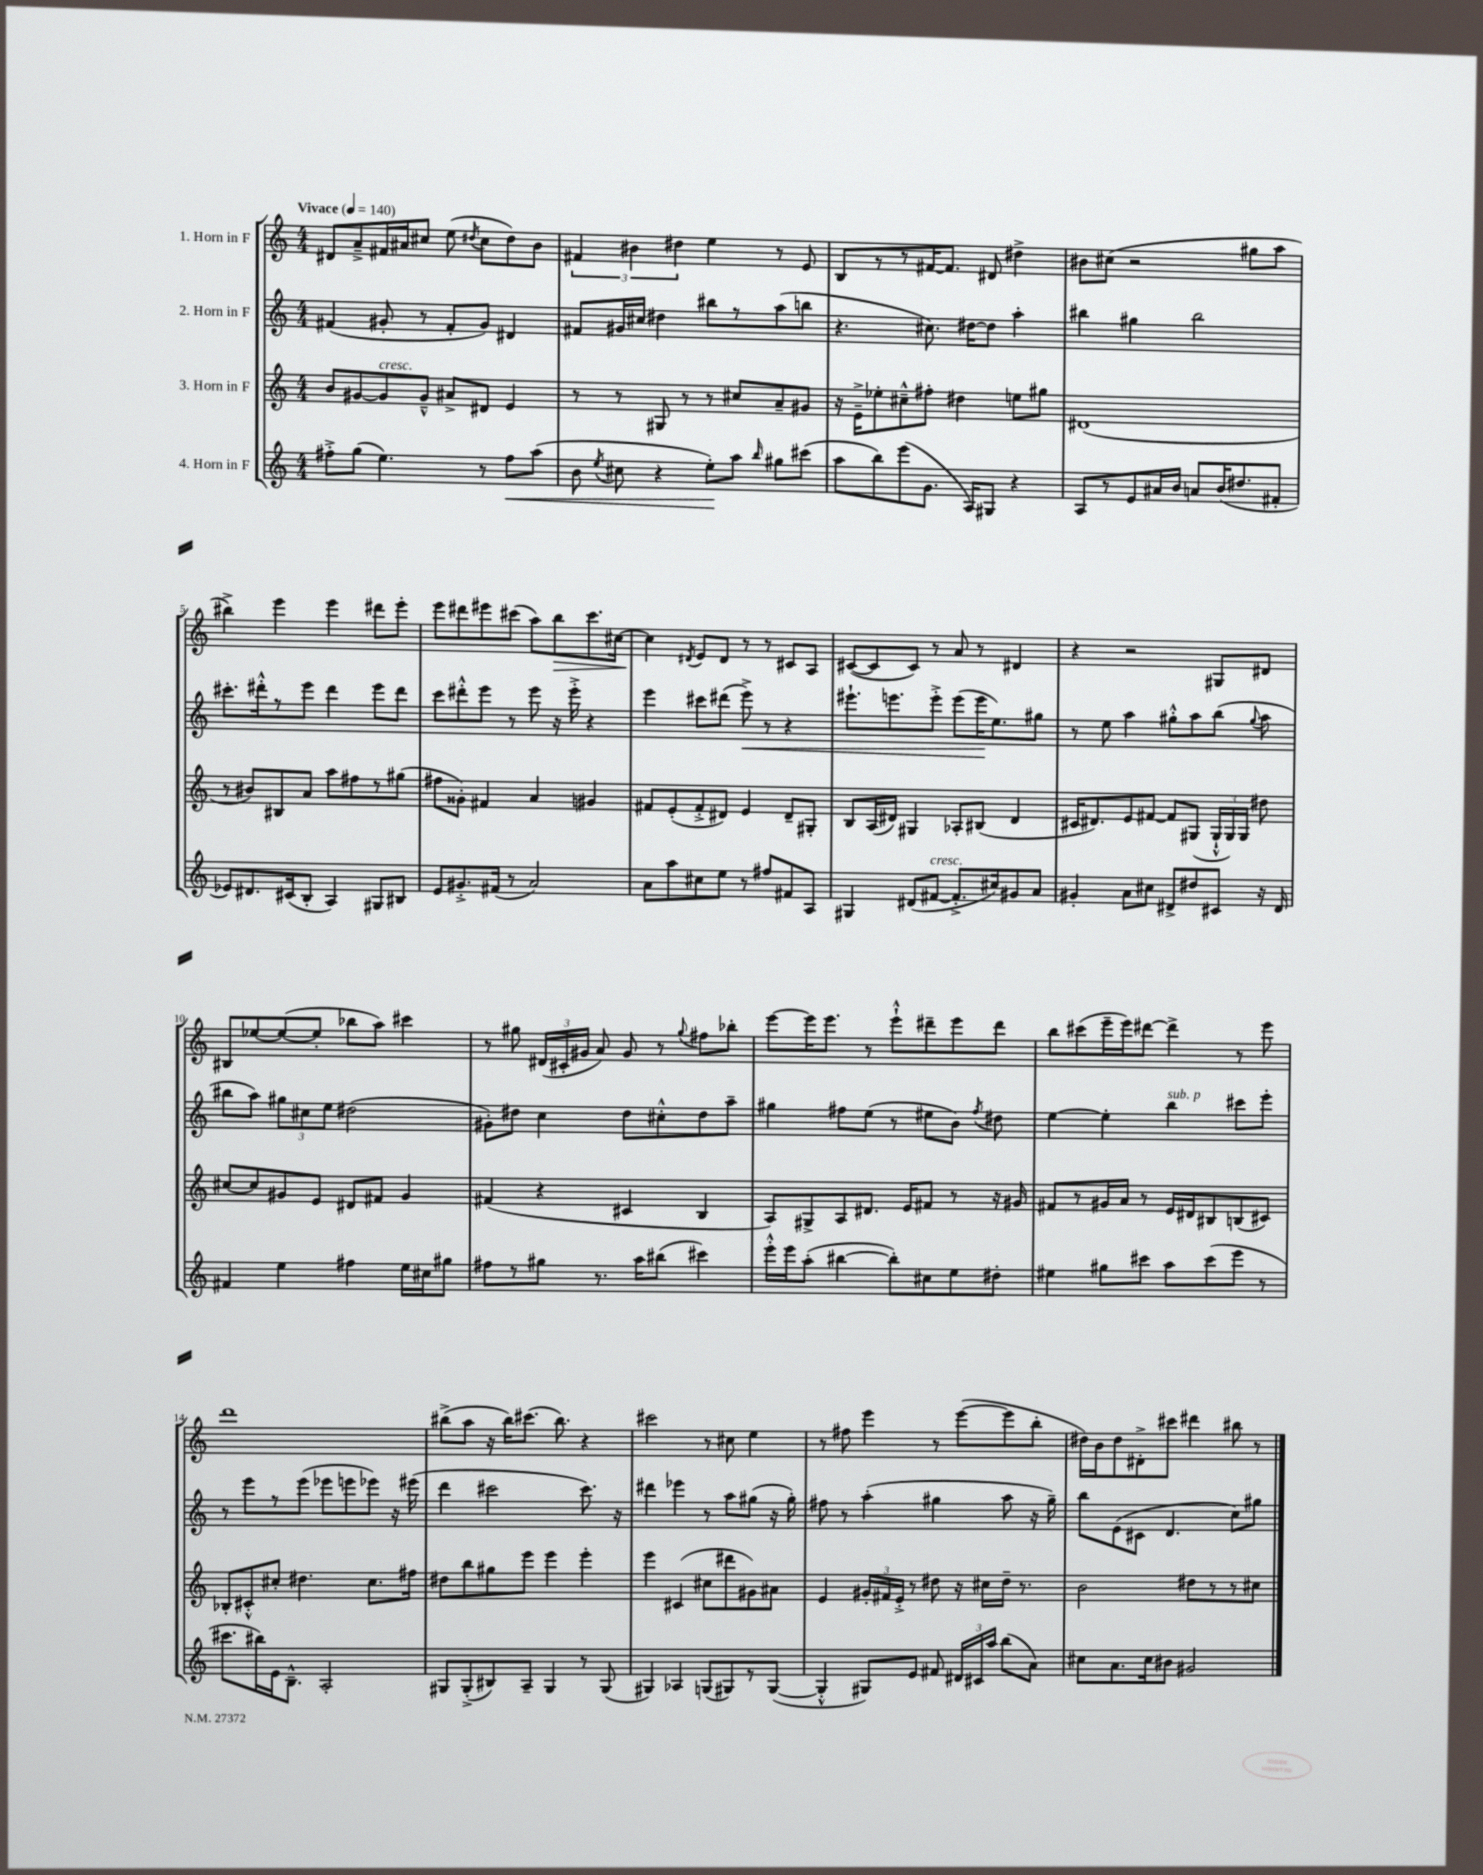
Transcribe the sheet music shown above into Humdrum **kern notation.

**kern	**kern	**kern	**kern
*staff4	*staff3	*staff2	*staff1
*clefG2	*clefG2	*clefG2	*clefG2
*k[]	*k[]	*k[]	*k[]
*M4/4	*M4/4	*M4/4	*M4/4
*MM140	*MM140	*MM140	*MM140
8ff#'^	8b	(4f#	8d#
(8gg	[8g#	.	8a~^
4.ee)	8g#]	8g#'	16f#
.	.	.	16a#
.	8g#~^^	8r	8cc#
.	8a#^	8f#'	(8ee
.	.	.	8qdd#
8r	8d#	8g#)	8cc#
8ff#	4e	4d#	8dd#)
(8aa	.	.	8b
=	=	=	=
8b	8r	8f#	6f#
8qee	.	.	.
8cc#	8r	16g#	.
.	.	.	6b#
.	.	16cc#	.
4r	8G#	4dd#	.
.	.	.	6dd#
.	8r	.	.
8ee')	8r	8bb#	4ee
8aa	8cc#	8r	.
16qqbb	.	.	.
8gg#	8a~	(8aa	8r
(8ccc#	8g#	8bb	8e
=	=	=	=
8aa	16r	4.r	8B
.	16e~^	.	.
8bb)	8ee-'	.	8r
(8eee	8cc#~^^	.	8r
8.g	8ff#'	8.cc#)	[16f#
.	.	.	8.f#]
.	4dd#	.	.
16A)	.	[16dd#	.
8G#	.	8dd#]	8d#
4r	8ee	4aa'	4dd#^
.	8gg#	.	.
=	=	=	=
8A	(1d#	4bb#	8b#
8r	.	.	(8cc#
8e	.	4gg#	2r
16a#	.	.	.
16b	.	.	.
8a	.	2bb#	.
(16b	.	.	.
8.dd#	.	.	.
.	.	.	8gg#
8f#'	.	.	8aa
=	=	=	=
8e-)	8r	8.ccc#'	4bb#^)
8.d#	8b#)	.	.
.	.	16ddd#'^^	.
.	8B#	8r	4eee
(16c#	.	.	.
8B'	8a	8eee	.
4A)	8aa	4ddd#	4eee
.	8ff#	.	.
8G#	8r	8eee	8ddd#
8B#	(8gg#	8ddd#	8eee'
=	=	=	=
8e	8ff#	8ccc	8eee
8.g#'^	8g##')	8ddd#'^^	8ddd#
.	4f#	8eee	8eee#
(16f#	.	.	.
8r	.	8r	(8ccc#
2a)	4a	8eee	8aa)
.	.	16r	8bb
.	.	16eee'^	.
.	4g#	4r	8.ccc#
.	.	.	[16cc#
=	=	=	=
8a	8f#	4eee	4cc#]
8aa	(8e'	.	.
.	.	.	8qd#
8cc#	8f#'^	8ccc#	8e
8ee	8d#)	(8ddd#	8d#
8r	4e	8eee^)	8r
8ff#	.	8r	8r
8f#	8d#~	4r	8c#
8A	8G#'	.	8A
=	=	=	=
4G#	8B	8.eee#`	([8c#
.	(16A	.	8c#]
.	16d#)	8.eee	.
(8d#	4G#	.	8c#)
[8f#	.	8eee'^	8r
8.f#'^]	8A-'	(8eee	8a
.	(8B#	16eee	8r
16cc#)	.	8.ee)	.
8g#	4d#	.	4d#
8a	.	8gg#	.
=	=	=	=
4g#'	16c#	8r	4r
.	8.d#)	.	.
.	.	8ee	.
8a	8e	4aa	2r
8cc#	[8f#	.	.
8d#^	8f#]	8gg#'^^	.
8dd#	(8G#	8aa	.
8c#	24G#`^^	(8bb	8G#
.	24G#)	.	.
.	24G#	.	.
.	.	8qqgg#	.
16r	8dd#	8aa	8d#
16d#	.	.	.
=	=	=	=
4f#	[8cc#	8bb#	8B#
.	8cc#]	8aa)	[8ee-
4ee	8g#	12gg#	(8ee-_
.	.	12cc#	.
.	8e	.	8ee-']
.	.	12ee	.
4ff#	8d#	(2dd#	8bb-
.	8f#	.	8aa)
16ee	4g#	.	4ccc#
16cc#	.	.	.
8gg#	.	.	.
=	=	=	=
8ff#	(4f#	8g#')	8r
8r	.	8dd#	8gg#
8gg#	4r	4cc	(24d#
.	.	.	24c#'
.	.	.	24g#
8.r	.	.	8a)
.	4c#	8dd#	8g#
16aa	.	.	.
(8bb#	.	8cc#'^^	8r
.	.	.	8qqgg#
4ccc#)	4B	8dd#	8ff#
.	.	8aa~	8bb-'
=	=	=	=
16eee'^^	8A)	4gg#	[8eee
16eee	.	.	.
(8aa'	8G#^	.	16eee]
.	.	.	8.eee
[4bb#	8A	8ff#	.
.	8.d#	(8ee	8r
8bb#'])	.	8r	8eee`^^
.	16e	.	.
8cc#	8f#	8ee#	8ddd#~
8ee	8r	8b)	8eee
.	.	8qff#	.
8dd#'	16r	8dd#	8ddd#
.	16g#	.	.
=	=	=	=
4ee#	8f#	[4ee	8bb
.	8r	.	(8ccc#
8gg#	16g#	4ee']	16eee~
.	16a	.	16eee)
8ccc#	8r	.	[8ddd#
8aa	16e	4bb	4ddd#^]
.	16d#	.	.
(8ccc#	8B#	.	.
8eee	(8B	8ccc#	8r
8r	8c#)	8eee'	8eee
=	=	=	=
8.ccc#	8B-'	8r	1ddd
.	8c#'^^	8eee	.
16bb#)	.	.	.
16e	8cc#'	8r	.
8.B~^^	.	.	.
.	4.dd#	(8eee	.
2A'	.	8eee-	.
.	.	8eee	.
.	8.cc#	8eee-)	.
.	.	16r	.
.	16ff#	(16eee#	.
=	=	=	=
8G#	8dd#	4ddd	(8bb#^
(8G#'^	8bb	.	8aa
8B#)	8gg#	2ccc#	16r
.	.	.	16bb#)
8A~	8eee	.	(8.ccc#
4G#	4eee	.	.
.	.	.	8.bb#)
8r	4eee'	8.ccc#)	4r
(8G#	.	.	.
.	.	16r	.
=	=	=	=
4G#)	4eee	4ddd#	2ccc#
4A-	(4c#	4eee-	.
(8G	8cc#	8r	8r
8G#)	8ddd#	8aa	8cc#
8r	8g#)	(8gg#	4ee
([8G#	8a#	16r	.
.	.	16gg#')	.
=	=	=	=
4G#'^^]	4e	8ff#	8r
.	.	8r	8ff#
8G#)	24g#'	(4aa'	4eee
.	24f#	.	.
.	24e'^	.	.
8e	8r	.	.
8f#	8dd#	4gg#	8r
24d#	16r	.	([8eee
24c#	.	.	.
.	16cc#	.	.
24aa	.	.	.
(8bb	16dd#~	8aa	8eee]
.	8.r	.	.
8a)	.	16r	8bb'
.	.	16gg#~)	.
=	=	=	=
8cc#	2b	8bb	16dd#)
.	.	.	16b
8.a	.	(8e	8dd#
.	.	8c#	8d#'^
16cc#	.	.	.
8b#	.	4.d	8ccc#
2g#	8dd#	.	4ddd#
.	8r	.	.
.	8r	8cc)	8bb#
.	8cc#	8gg#	8r
==	==	==	==
*-	*-	*-	*-
